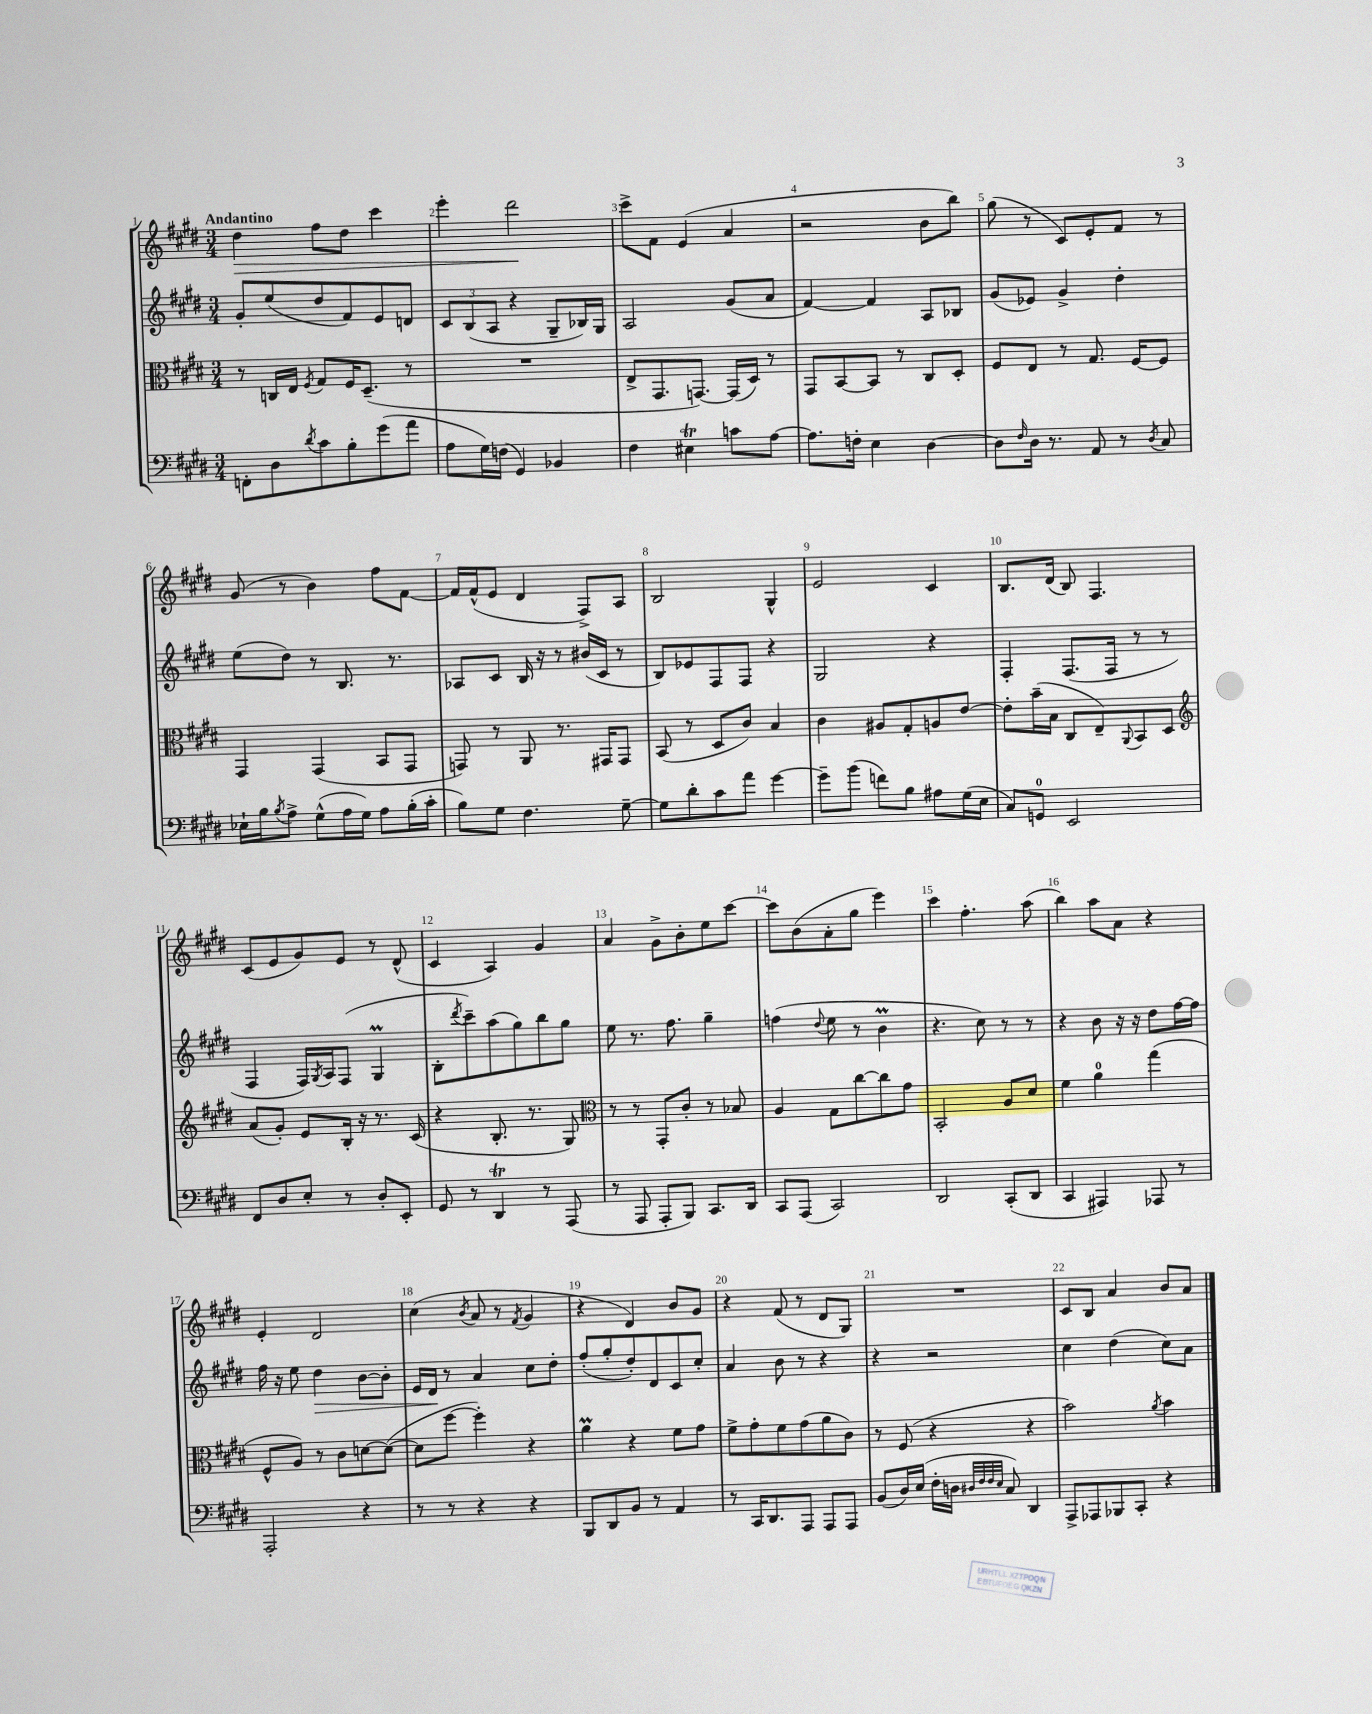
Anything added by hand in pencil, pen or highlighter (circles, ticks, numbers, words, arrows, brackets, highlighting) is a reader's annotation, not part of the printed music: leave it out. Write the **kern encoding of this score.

**kern	**kern	**kern	**kern
*staff4	*staff3	*staff2	*staff1
*clefF4	*clefC3	*clefG2	*clefG2
*k[f#c#g#d#]	*k[f#c#g#d#]	*k[f#c#g#d#]	*k[f#c#g#d#]
*M3/4	*M3/4	*M3/4	*M3/4
8FF'	8r	8g#'	4dd#
8D#	16C	(8ee	.
.	16E	.	.
8qd#	8qF#	.	.
8c#	8G#	8dd#	8ff#
8B'	16F#	8f#)	8dd#
.	(8.D#~	.	.
(8g#	.	8e	4ccc#
8a	8r	8d	.
=	=	=	=
8A	2.r	12c#	4eee'
.	.	(12B	.
16G#)	.	.	.
.	.	12A	.
(16F	.	.	.
4GG#)	.	4r	2ddd#
4BB-	.	8G#~	.
.	.	16B-)	.
.	.	16G#	.
=	=	=	=
4F#	8E^	2A	8ccc#^
.	8.GG#	.	8f#
4E#	.	.	(4e
.	[8.GG)	.	.
8c	(16GG]	(8g#	4a
.	16D#)	.	.
[8A	8r	8a	.
=	=	=	=
8.A]	8GG#	[4f#)	2r
.	[8BB	.	.
16F'	.	.	.
4E	8BB]	4f#]	.
.	8r	.	.
[4D#	8C#	8A	8b
.	8D#'	8B-	8bb)
=	=	=	=
8D#]	8F#	(8g#	(8gg#
16qqF#	.	.	.
16D#	8E	8e-)	8r
8.r	.	.	.
.	8r	4g#^	8c#)
8AA	8.G#	.	8e'
8r	.	4dd#'	8f#
.	[16F#	.	.
8qD#	.	.	.
8C#	8F#]	.	8r
=	=	=	=
16E-`	4GG#	(8ee	(8g#
16B	.	.	.
8qB	.	.	.
8A^	.	8dd#)	8r
(8G#^^	(4GG#	8r	4b)
16A	.	8.B	.
16G#)	.	.	.
8A	8BB	.	8ff#
.	.	8.r	.
(16B'	8GG#	.	[8f#
16c#'	.	.	.
=	=	=	=
8B)	8GG)	8A-	16f#]
.	.	.	(16f#^^
8G#	8r	8c#	8e
4.F#	8AA	16B	4d#
.	.	16r	.
.	8.r	8r	.
.	.	(16b#	8F#^)
.	16GG#	16c#	.
[8G#~	8GG#	8r	8A
=	=	=	=
8G#]	(8BB	8B)	2B
8d#'	8r	8e-	.
8c#	8D#	8F#	.
8a	8c#)	8F#	.
[4g#	4B	4r	4G#^^
=	=	=	=
8g#~]	4c#	2G#	2e
(8b	.	.	.
8f)	8A#	.	.
8B	8G#'	.	.
8A#	8A	4r	4c#
(16G#	[8e	.	.
16E	.	.	.
=	=	=	=
8C#)	8e']	4F#'	8.B
8GG	(16b~	.	.
.	16B	.	(16d#
2EE	8C#	(8.F#	8B)
.	8E~)	.	4.F#
.	.	16F#	.
.	8qqAA	.	.
.	8BB	8r	.
.	8D#	8r	.
=	=	=	=
*	*clefG2	*	*
8FF#	(8a	4F#	(8c#
8D#	8g#')	.	8e
8E'	8e	16F#)	8g#)
.	.	8qG#	.
.	.	16A	.
8r	16B'	(8F#	8e
.	16r	.	.
8D#'	8.r	4G#	8r
8EE'	.	.	(8d#^^
.	(16c#	.	.
=	=	=	=
8GG#	4r	8B'	4c#
.	.	8qddd#	.
8r	.	8ccc#~)	.
4DD#	8.B'	(8aa	4A)
.	.	8gg#)	.
.	8.r	.	.
8r	.	8bb	4g#
(8AAA	8G#)	8gg#	.
=	=	=	=
*	*clefC3	*	*
8r	8r	8ee	4a
8AAA	8r	8.r	.
8AAA'	8GG#'	.	8g#^
.	.	8.ff#	.
8BBB)	8c#'	.	8b'
8.CC#	8r	4gg#~	8ee
.	8B-	.	[8ccc#
16DD#	.	.	.
=	=	=	=
8CC#	4A	(4ff	8ccc#]
(8AAA	.	.	(8b
.	.	8qqdd#	.
2CC#)	8G#	8ee	8a'
.	[8cc#	8r	8gg#
.	8cc#]	4b	4eee)
.	8g#	.	.
=	=	=	=
2DD#	2BB'	4.r	4ccc#
.	.	.	4.ff#'
.	.	8cc#)	.
(8CC#'	8A	8r	.
8DD#	8d#	8r	(8aa
=	=	=	=
4CC#	4f#	4r	4bb)
4AAA#)	4a	8b	8aa
.	.	16r	8a
.	.	16r	.
8AAA-	(4gg#	8dd#	4r
8r	.	[16ff#	.
.	.	16ff#]	.
=	=	=	=
2AAA'	8F#^^	16ff#	4e'
.	.	16r	.
.	8A)	8ee	.
.	8r	4dd#	2d#
.	8c#	.	.
4r	[8d	[8b	.
.	(8d_	8b']	.
=	=	=	=
8r	8d]	16e	(4cc#
.	.	16d#	.
8r	[8ff#	8r	.
.	.	.	8qb
4r	4ff#'])	4a	8a
.	.	.	8r
.	.	.	8qf#
4r	4r	8cc#	4g#
.	.	8dd#'	.
=	=	=	=
8BBB	4a	(8ff#'	4r
8DD#	.	8gg#'	.
8BB	4r	8dd#')	4d#)
8r	.	8d#	.
4AA	8f#	8c#	8b
.	8g#	8cc#'	8g#
=	=	=	=
8r	8f#^	4a	4r
16CC#	8g#'	.	.
8.DD#	.	.	.
.	8f#	8b	(8f#
8AAA	(8g#	8r	8r
8AAA	8a	4r	8d#
8AAA	8c#)	.	8G#)
=	=	=	=
(8BB	8r	4r	2.r
16D#)	(8F#	.	.
(16E	.	.	.
16F#'	4r	2r	.
16D	.	.	.
32qqD#	.	.	.
32qqF#	.	.	.
32qqF#	.	.	.
32qqE	.	.	.
8C#)	.	.	.
4DD#	4r	.	.
=	=	=	=
8AAA^	2b)	4cc#	8c#
8AAA-	.	.	8B
8BBB-	.	(4dd#	4a
8CC#'	.	.	.
.	8qa	.	.
4r	4b	8cc#)	8b
.	.	8a	8a
==	==	==	==
*-	*-	*-	*-
